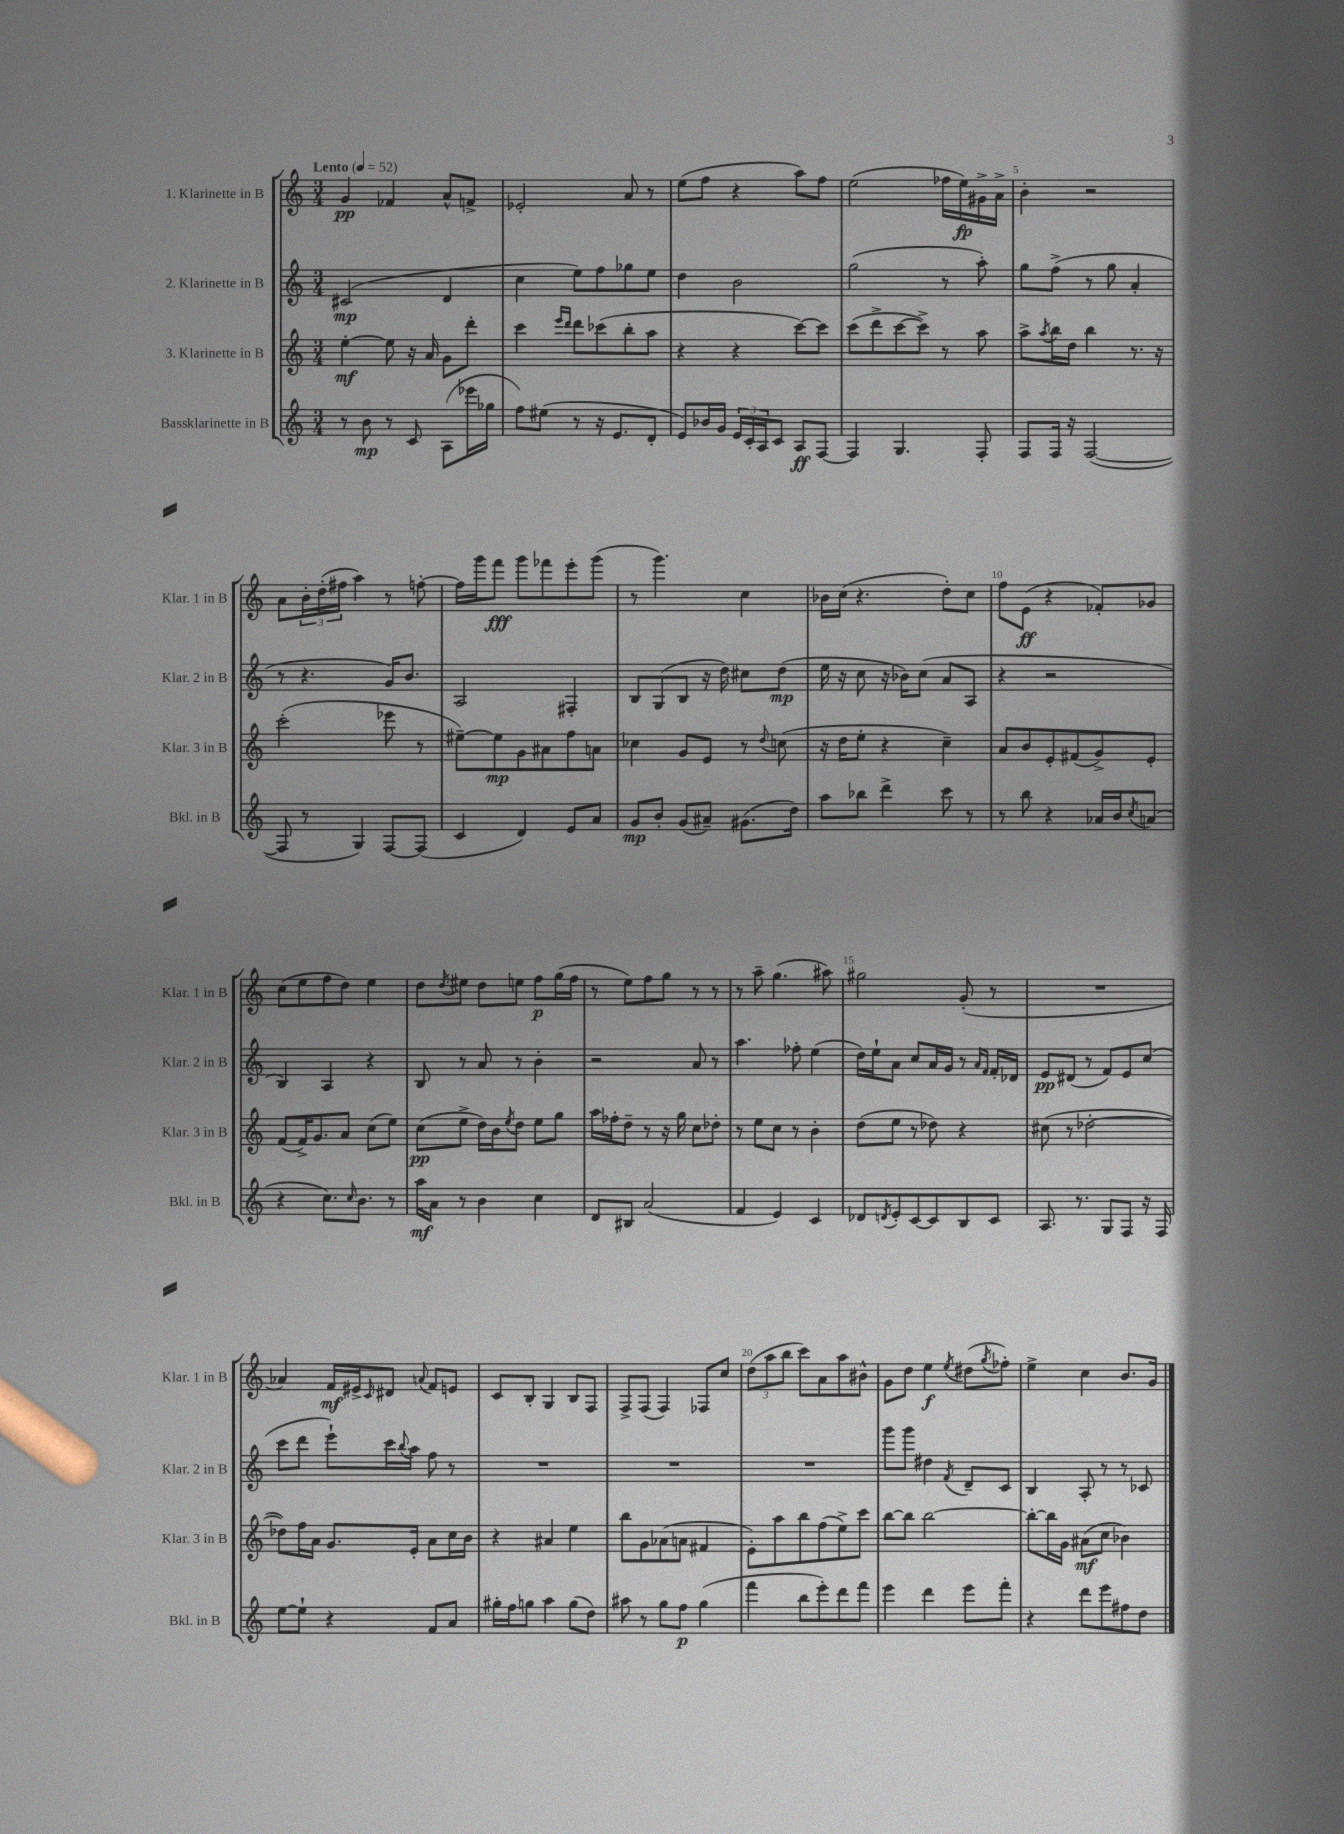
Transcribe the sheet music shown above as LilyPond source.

<<
\new StaffGroup <<
\new Staff = "s0" \with { instrumentName = "1. Klarinette in B" shortInstrumentName = "Klar. 1 in B" } {
    \clef treble \key c \major \numericTimeSignature \time 3/4 \tempo "Lento" 4 = 52
    g'4\pp fes'4 a'8-^ f'8-> |
    ees'2-. a'8 r8 |
    e''8( f''8 r4 a''8) f''8 |
    e''2( fes''16 e''16\fp) gis'16-> a'16-> |
    b'4-. r2 |
    a'8 \tuplet 3/2 { b'16-. d''16-.( fis''16 } a''4) r8 f''8~-. |
    f''16 g'''16 f'''8\fff g'''8 fes'''8 e'''8-. g'''8( |
    r8 g'''4.) c''4 |
    bes'16 c''16( r4. d''8-.) c''8 |
    f''8 e'8\ff( r4 fes'8-.) ges'8 |
    c''8( e''8 f''8 d''8) e''4 |
    d''8 \acciaccatura { d''8 } eis''8 d''8 e''8 f''8\p g''16( f''16 |
    r8 e''8) f''8 g''8 r8 r8 |
    r8 a''8-- g''4.( ais''8) |
    gis''2 g'8-.( r8 |
    R2. |
    aes'4) f'16\mf eis'16-> \grace { c'16 } dis'8 \appoggiatura { a'8 } f'8 e'8 |
    c'8 b8-. g4 b8 f8 |
    f8-> f8( f4) fes8 c''8 |
    \tuplet 3/2 { d''8( a''8 b''8 } c'''8) a'8 a''8 bis'8-^ |
    g'8 d''8 e''4\f \acciaccatura { e''8 } dis''8( \acciaccatura { g''8 } fes''8-.) |
    e''4-> c''4 b'8. g'16 \bar "|." |
}
\new Staff = "s1" \with { instrumentName = "2. Klarinette in B" shortInstrumentName = "Klar. 2 in B" } {
    \clef treble \key c \major \numericTimeSignature \time 3/4
    cis'2\mp( d'4 |
    c''4 e''8) f''8 ges''8 e''8 |
    d''4 b'2 |
    g''2( r8 a''8-.) |
    g''8 f''8->( r8 g''8 a'4-. |
    r8 r4. g'16) b'8. |
    a2 fis4-. |
    b8 g8( b8 r16 d''16) cis''8 d''8\mp( |
    e''16 r16 c''8 r16 bes'16) c''8( a'8 a8 |
    r4 r2 |
    b4) a4 r4 |
    b8 r8 a'8 r8 b'4-. |
    r2 a'8 r8 |
    a''4. fes''8-. e''4( |
    d''16) e''16-! a'8 c''8 a'16 g'16 r8 \grace { a'16 f'16 } f'16-. des'16 |
    e'8\pp dis'8( r8 f'8) e'8 c''8( |
    c'''8 d'''8 e'''8-!) c'''16 \appoggiatura { b''8 } a''16 f''8 r8 |
    R2. |
    R2. |
    R2. |
    g'''8 g'''8 dis''4 \acciaccatura { f'8 } d'8-- c'8 |
    b4 a8-. r8 r8 ces'8 \bar "|." |
}
\new Staff = "s2" \with { instrumentName = "3. Klarinette in B" shortInstrumentName = "Klar. 3 in B" } {
    \clef treble \key c \major \numericTimeSignature \time 3/4
    e''4~-.\mf e''8 r16 a'16 g'8 d'''8-. |
    c'''4 \grace { e'''16 d'''16 } d'''8 ces'''8( b''8-. a''8 |
    r4 r4 c'''8~) c'''8 |
    c'''8( d'''8-> c'''8~ c'''8->) r8 a''8 |
    a''8-> \acciaccatura { a''8 } b''16 d''16 b''4 r8. r16 |
    c'''2-.( ees'''8 r8 |
    eis''8~--) eis''8\mp g'8 ais'8 f''8 a'8 |
    ces''4 g'8 e'8 r8 \appoggiatura { d''8 } c''8( |
    r16 d''16 e''8-. r4 c''4--) |
    a'8 b'8 e'8-. fis'8( g'8->) e'8-. |
    f'8( f'16->) g'8. a'8 c''8( e''8) |
    c''8\pp( e''8-> d''16) b'16 \acciaccatura { e''8 } d''8 e''8 g''8 |
    a''16 fes''16-. d''8-- r8 r16 g''16 c''8 des''8-. |
    r8 e''8 c''8 r8 b'4-. |
    d''8( e''8 r8 des''8) r4 |
    cis''8( r8 des''2~-. |
    des''8) f''16 a'16 g'8. e'16-. a'8 c''16 b'16 |
    r4 ais'4 e''4 |
    b''8 g'8 aes'8( a'8 fis'4 |
    e'8-.) a''8 b''8 f''8( e''8->) c'''8 |
    b''8~ b''8 b''2~ |
    b''8~-. b''16 g'16 ais'8\mf( c''8 bes'4) \bar "|." |
}
\new Staff = "s3" \with { instrumentName = "Bassklarinette in B" shortInstrumentName = "Bkl. in B" } {
    \clef treble \key c \major \numericTimeSignature \time 3/4
    r8 b'8\mp r8 c'8 a8( ees'''16 ges''16 |
    f''8) eis''8( r8 r16 e'8. d'8-. |
    e'8) bes'16 g'16 \tuplet 3/2 { e'16 c'16-. a16 } c'8 a8\ff f8~ |
    f4 g4. f8-. |
    f8 f16 r16 f2~( |
    f8 r8 g4) f8~ f8( |
    c'4 d'4) e'8 a'8 |
    g'8\mp b'8-. g'8( ais'8--) gis'8.( d''16) |
    a''8 bes''8 d'''4-> c'''8 r8 |
    r8 b''8 r4 aes'16 b'16 \acciaccatura { c''8 } a'8( |
    r4 c''8.) \grace { c''16 } b'8. r8 |
    a''16\mf a'16 r8 b'4 c''4 |
    d'8 bis8 a'2( |
    f'4 e'4) c'4 |
    des'8 \acciaccatura { d'8 } e'8-. c'8~ c'8 b8 c'8 |
    a8. r8. g8 f8 r16 f16 |
    e''8~ e''8-! r4 f'8 a'8 |
    gis''16-. f''16 g''8 a''4 g''8( d''8) |
    ais''8 r8 g''8 f''8\p g''4( |
    f'''4 b''8 e'''8-.) d'''8 f'''8 |
    e'''4 d'''4 e'''8 f'''8-. |
    r4 d'''8 e'''8 fis''8 d''8 \bar "|." |
}
>>
>>
\layout { \context { \Score \override BarNumber.break-visibility = ##(#f #t #t) barNumberVisibility = #(every-nth-bar-number-visible 5) } }
